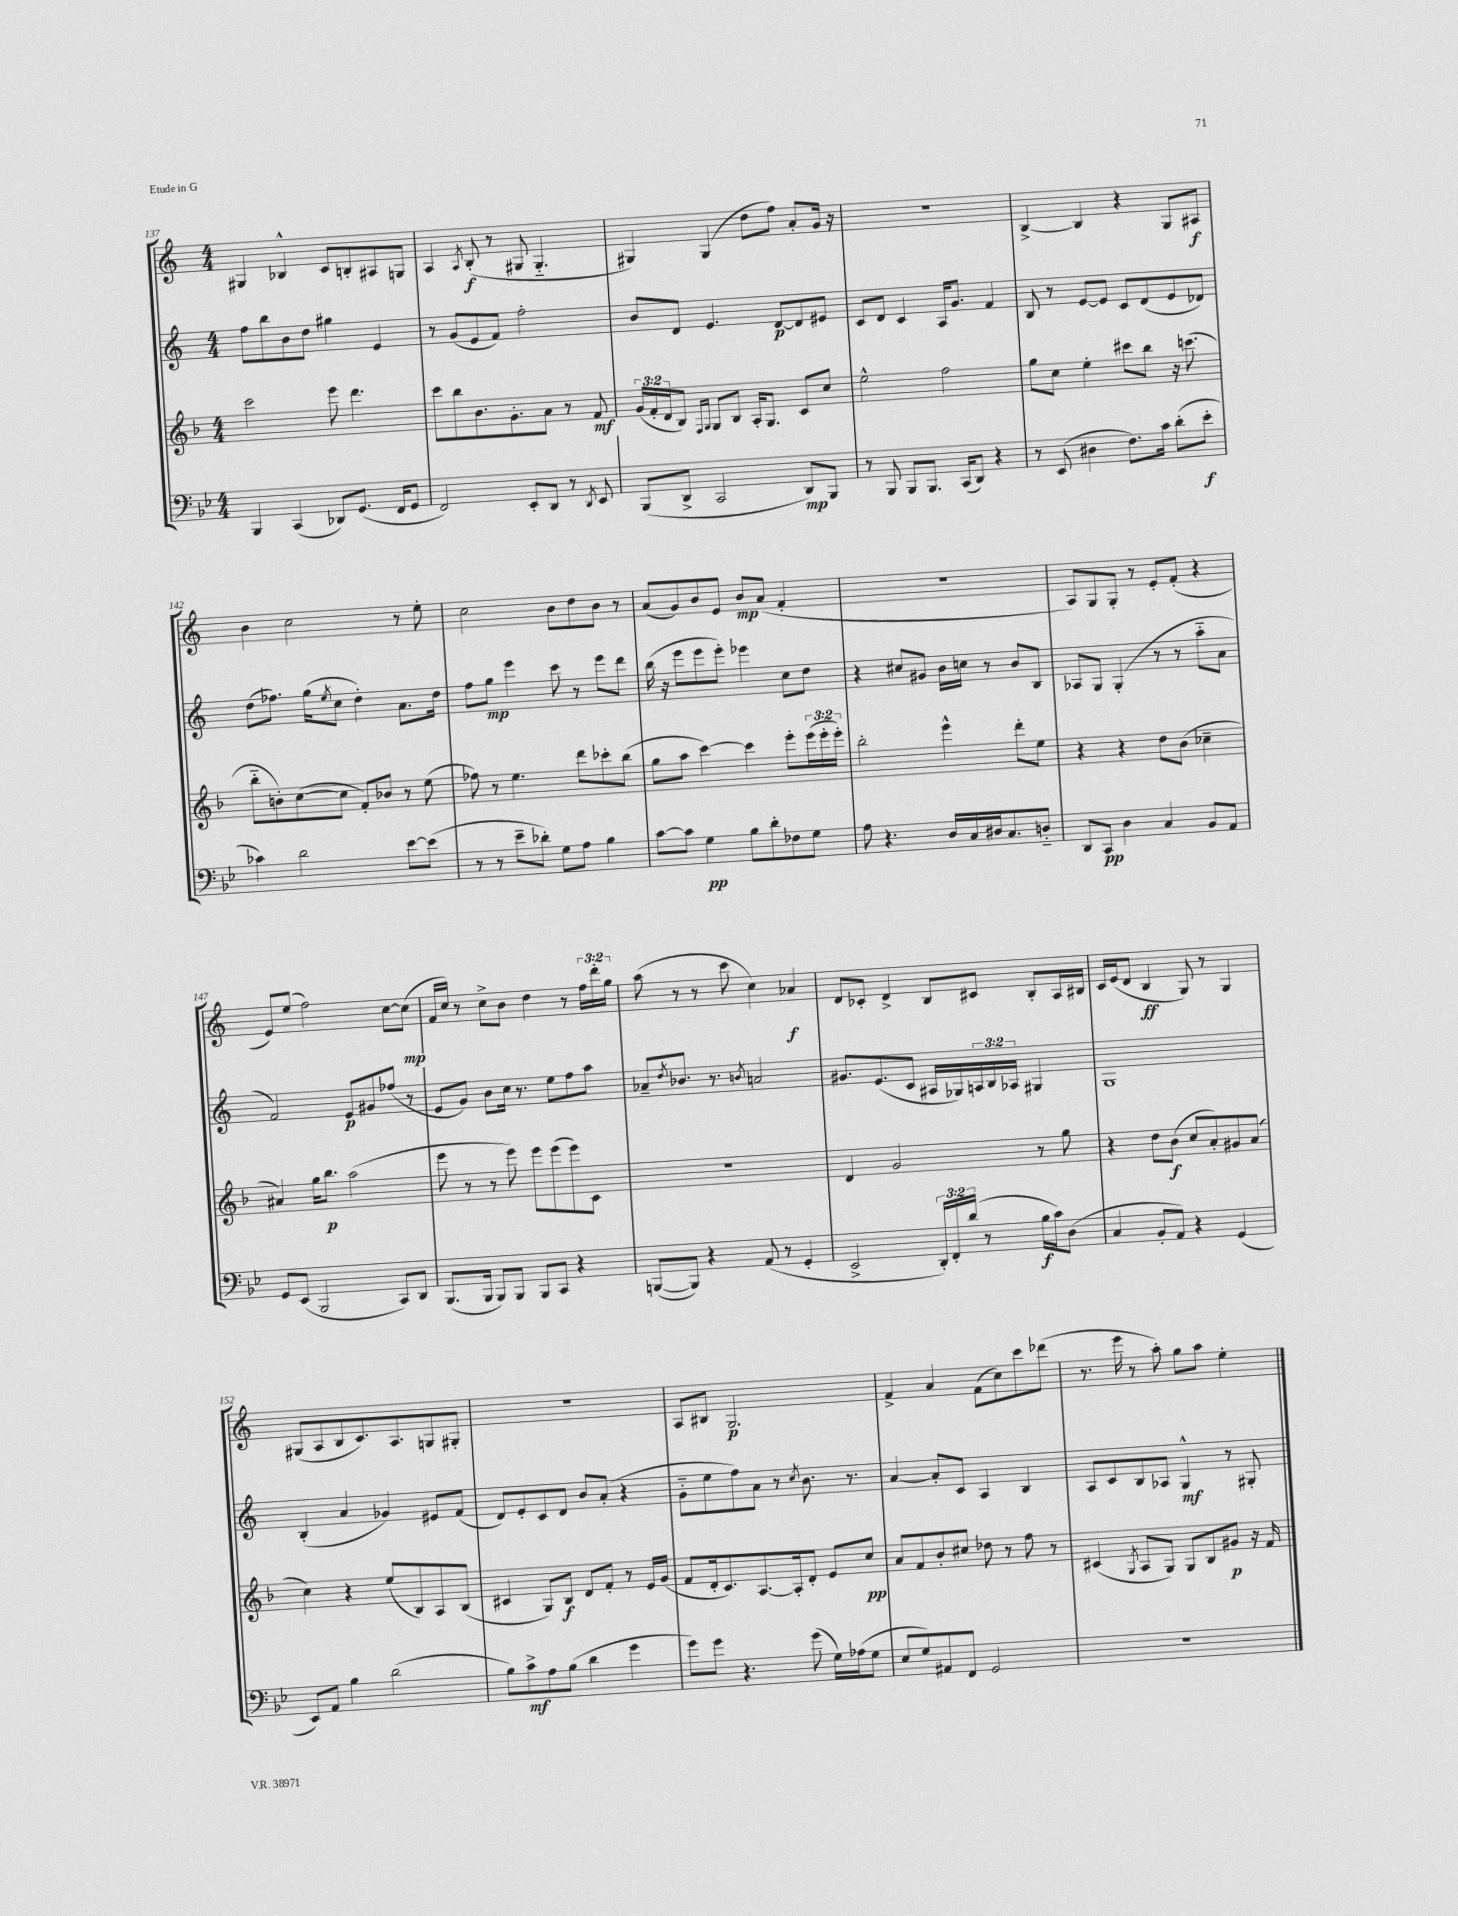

**kern	**kern	**kern	**kern
*staff4	*staff3	*staff2	*staff1
*clefF4	*clefG2	*clefG2	*clefG2
*k[b-e-]	*k[b-]	*k[]	*k[]
*M4/4	*M4/4	*M4/4	*M4/4
4BBB-	2ccc	8ff	4G#
.	.	8bb	.
(4CC	.	8b	4B-^^
.	.	8dd	.
8DD-)	8eee	4gg#	8c
(8.GG	4.ddd	.	8B'
.	.	4e	8A#
16FF	.	.	.
8GG	.	.	8G
=	=	=	=
2FF)	8ccc	8r	4A
.	8bb-	(8g	.
.	.	.	8qA
.	8.b-	8e	(8B'
.	.	8f)	8r
.	8.g'	.	.
8EE-'	.	2ff'	8G#
8DD	8a	.	4.G#'~
8r	8r	.	.
8qDD	.	.	.
8EE-	8f	.	.
=	=	=	=
(8BBB-	(24g	8b	4G#)
.	24f'	.	.
.	24d	.	.
8DD^	8B-)	8d	.
.	16qqF	.	.
.	16qqG	.	.
2CC	8G	4.e	(4G#
.	8B-	.	.
.	16A'	.	8dd
.	8.G	.	.
.	.	[8d	8ff)
8DD)	8c	8d]	8a'
8BBB-	8cc	8e#	16g
.	.	.	16r
=	=	=	=
8r	2ee^^	8c	1r
8BBB-	.	8d	.
8BBB-	.	4c	.
8.BBB-	.	.	.
.	2ff	16A	.
(16CC	.	8.g	.
8DD)	.	.	.
4r	.	4f	.
=	=	=	=
8r	8gg	8B	[4B^
(8EE-	8cc	8r	.
4D#	4ee'	[8e	4B]
.	.	8e]	.
8.F)	8ccc#	8c	4r
.	8bb-	(8d	.
16c	.	.	.
(8d'	16r	8e	8G
.	(8.ccc	.	.
8e-'	.	8d-)	8A#
=	=	=	=
4c-)	8bb-'~	(8dd	4b
.	8b')	8.ff-)	.
2d	([8cc	.	2cc
.	.	(16gg	.
.	.	8qee	.
.	8cc]	8cc	.
.	8f')	4dd')	.
.	8b-	.	.
[8e-	8r	8.a	8r
(8e-]	(8ee	.	8ee'
.	.	16dd	.
=	=	=	=
8r	8ff-)	8ff	2cc
8r	8r	8gg	.
8e-~	4.ee	4eee	.
8d-')	.	.	.
8G	.	8ccc	8b
8A	8ddd	8r	8dd
4B-	8ccc-'	8eee	8b
.	(8bb-	8ddd	8r
=	=	=	=
[8c	8gg	(16bb	(8a
.	.	16r	.
8c]	8aa	8eee	8g)
4G	[4ccc)	8eee	8b
.	.	8eee')	8e
8B-	4ccc]	4eee-	8b
8d'	.	.	(8a
8F-	8eee'	8cc	4f'
8G	(24eee	8dd	.
.	24eee'	.	.
.	24eee')	.	.
=	=	=	=
8A	2bb-'	4r	1r
4.r	.	.	.
.	.	8cc#	.
.	.	8g#	.
16D	4eee^^	16b	.
16C	.	16cc	.
16D#	.	8r	.
8.C	.	.	.
.	8ddd'	8b	.
8D'~	8ee	8B	.
=	=	=	=
8DD	4r	8A-	8A)
8CC	.	8G	8G
4D	4r	(4G'	8G'
.	.	.	8r
4C	8dd	8r	8e'
.	(8b-	8r	(8f'
8BB-	4cc-~	8aa'~	4r
8AA	.	8a	.
=	=	=	=
8GG	4a#)	2f)	8e)
(8EE-	.	.	(8ee
2BBB-	16gg	.	2ff)
.	8.bb-	.	.
.	(2aa	8e	.
.	.	8g#	.
8CC)	.	(8ff-	[8cc
8DD	.	8r	(8cc]
=	=	=	=
(8.BBB-	8eee	8e	16f
.	.	.	16cc)
.	8r	8g)	8r
16BBB-	.	.	.
8BBB-)	8r	8b	8cc^
8BBB-	8eee)	16cc	8b
.	.	8.r	.
8BBB-	8eee	.	4dd
8CC	(8eee	8ee	.
4r	8eee)	8ff	8r
.	8c	8aa	24ff
.	.	.	24ddd'
.	.	.	24gg
=	=	=	=
([8BBB	1r	8a-~	(8aa
.	.	8qdd	.
8BBB])	.	8.b-	8r
4r	.	.	8r
.	.	8.r	.
.	.	.	8ccc
.	.	8qb	.
(8AA	.	2a	4cc)
8r	.	.	.
4GG'	.	.	4a-
=	=	=	=
2EE-^	4d	8.g#	8d
.	.	.	8c-'
.	.	(8.e	.
.	2g	.	4d^
.	.	8c	.
24DD')	.	16A#	8B
24FF'	.	.	.
.	.	16G-)	.
(24d	.	.	.
8r	.	24A	8c#
.	.	24B	.
.	.	24A-	.
16B-	8r	4G#	8B'
16c)	.	.	.
(8D	8gg	.	16A
.	.	.	16B#
=	=	=	=
4C	4r	1G	16c
.	.	.	(16e
.	.	.	8d
8BB-'	8dd	.	4B
8AA)	(8b-	.	.
4r	8cc	.	8G)
.	8a')	.	8r
(4GG	8g#	.	4G
.	(8a	.	.
=	=	=	=
8EE-)	4cc)	(4B'	(8G#
8AA	.	.	8A
4B-	4r	4a	8B
.	.	.	8.c)
(2d	(8ee	4g-)	.
.	.	.	8.A
.	8B-)	.	.
.	8A	8e#	8G
.	(8B-	(8f	8G#'
=	=	=	=
8B-)	4c#	8d)	1r
8c^	.	8e'	.
8A	8G)	8c	.
(8B-	8B-	8d	.
4d	8d	8b	.
.	8f'	(8a'	.
4g	8r	4r	.
.	16e	.	.
.	(16g	.	.
=	=	=	=
8g)	8f	8g'~	8A
8g	16d'	8ee	8B#
.	8.c)	.	.
4.r	.	8ff)	2.G
.	[8.A	8a	.
.	.	8r	.
.	16A']	.	.
.	.	8qcc	.
(8g	8d'	8.b	.
16G)	8e	.	.
(16A-	.	8.r	.
8G	8cc	.	.
=	=	=	=
8E-	8a	[4a	4f^
8G)	8f	.	.
8AA#	8b-'	8a']	4a
8FF	8cc#	8c	.
2GG	8dd-	4A	(8f
.	8r	.	8cc)
.	8ff	4B	8ccc
.	8r	.	(8ddd-
=	=	=	=
1r	(4c#	8A	8.r
.	.	8c	.
.	.	.	16eee
.	8qG	.	.
.	8A	8B	8r
.	8G)	8A-	8aa')
.	8G	4G^^	8gg
.	8B-	.	8aa
.	8g#	8r	4ee'
.	16r	8G#'	.
.	16f	.	.
==	==	==	==
*-	*-	*-	*-
